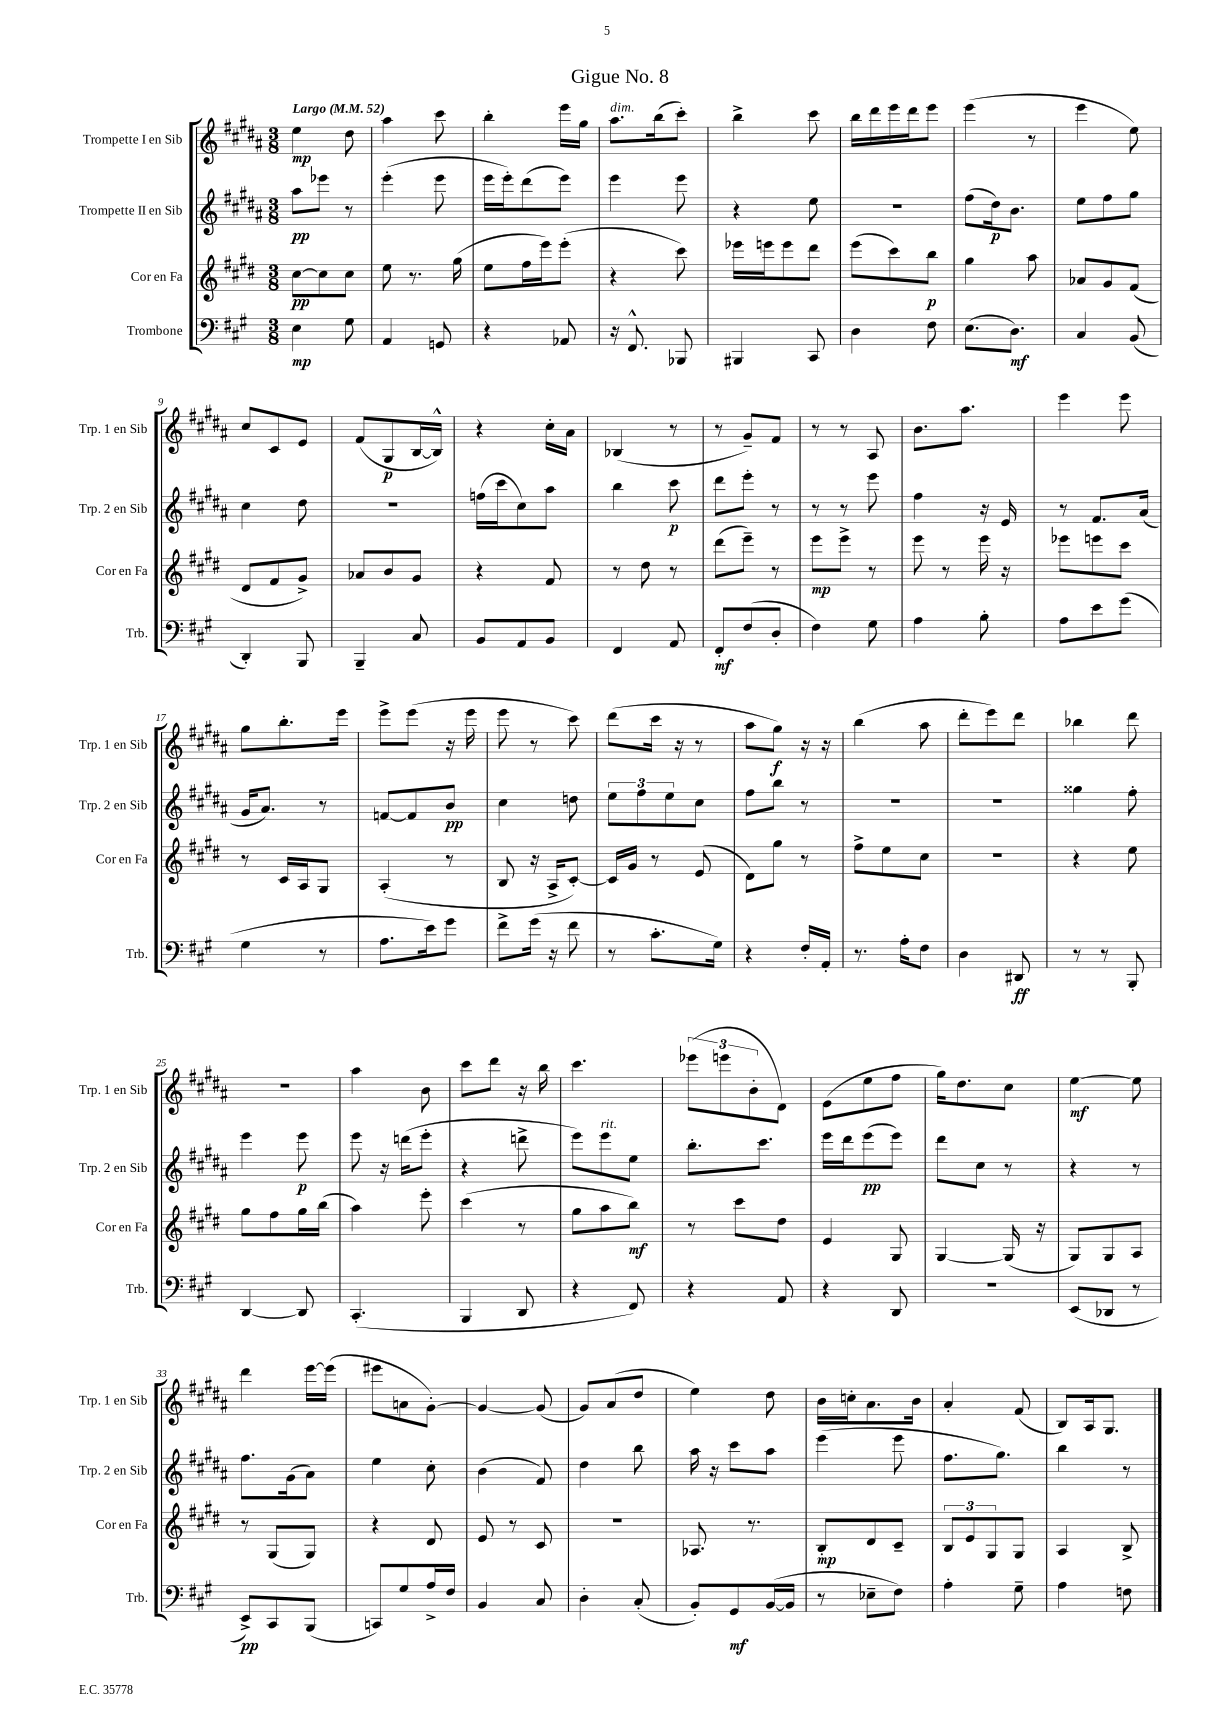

**kern	**kern	**kern	**kern
*staff4	*staff3	*staff2	*staff1
*clefF4	*clefG2	*clefG2	*clefG2
*k[f#c#g#]	*k[f#c#g#d#]	*k[f#c#g#d#a#]	*k[f#c#g#d#a#]
*M3/8	*M3/8	*M3/8	*M3/8
*MM52	*MM52	*MM52	*MM52
4E	[8cc#	8aa#	4ee
.	8cc#]	8eee-	.
8G#	8cc#	8r	8dd#
=	=	=	=
4AA	8ee	(4eee'	4aa#
.	8.r	.	.
8GG	.	8eee	8ccc#
.	(16gg#	.	.
=	=	=	=
4r	8ee	16eee	4bb'
.	.	16eee')	.
.	16ff#	(8ddd#	.
.	16eee)	.	.
8AA-	(8eee'	8eee)	16eee
.	.	.	16gg#
=	=	=	=
16r	4r	4eee	8.aa#
8.FF#^^	.	.	.
.	.	.	(16bb
8BBB-	8ccc#)	8eee	8ccc#')
=	=	=	=
4BBB#	16eee-	4r	4bb^
.	16eee	.	.
.	8eee	.	.
8CC#	8ddd#	8ee	8ccc#
=	=	=	=
4D	(8eee	4.r	16bb
.	.	.	16ddd#
.	8ccc#)	.	16eee
.	.	.	16ddd#
8F#	8bb	.	8eee
=	=	=	=
(8.E	4gg#	(8ff#	(4eee
.	.	16dd#)	.
8.D)	.	8.b	.
.	8aa	.	8r
=	=	=	=
4C#	8a-	8ee	4eee
.	8g#	8ff#	.
(8BB	(8f#	8gg#	8ee)
=	=	=	=
4DD')	8d#	4cc#	8cc#
.	8f#	.	8c#
8BBB	8g#^)	8dd#	8e
=	=	=	=
4BBB~	8a-	4.r	(8f#
.	8b	.	8G#
8C#	8g#	.	[16B
.	.	.	16B^^])
=	=	=	=
8BB	4r	(16ff	4r
.	.	16ccc#	.
8AA	.	8cc#)	.
8BB	8f#	8aa#	16cc#'
.	.	.	16a#
=	=	=	=
4FF#	8r	4bb	(4B-
.	8dd#	.	.
8AA	8r	8ccc#	8r
=	=	=	=
8FF#'	(8ddd#	8ddd#	8r
(8F#	8eee~)	8eee'	8g#~)
8D'	8r	8r	8f#
=	=	=	=
4F#)	8eee	8r	8r
.	8eee^	8r	8r
8G#	8r	8eee	8A#
=	=	=	=
4A	8eee	4ff#	8.b
.	8r	.	.
.	.	.	8.aa#
8B'	16eee	16r	.
.	16r	16e	.
=	=	=	=
8A	8eee-	8r	4eee
8e	8eee	8.f#	.
(8g#	8ccc#	.	8eee
.	.	(16a#	.
=	=	=	=
4G#	8r	16g#	8gg#
.	.	8.a#)	.
.	16c#	.	8.bb'
.	16A	.	.
8r	8G#	8r	.
.	.	.	16eee
=	=	=	=
8.A	(4A'	[8f	8eee^
.	.	8f]	(8eee
16e)	.	.	.
8g#	8r	8b	16r
.	.	.	16eee
=	=	=	=
8f#^	8B	4cc#	8eee
(16g#	16r	.	8r
16r	16A^	.	.
8f#	[8c#')	8dd	8ccc#)
=	=	=	=
8r	16c#]	12ee	(8ddd#
.	16g#	.	.
.	.	12ff#	.
8.c#'	8r	.	16ccc#
.	.	12ee	.
.	.	.	16r
.	(8e	8cc#	8r
16G#)	.	.	.
=	=	=	=
4r	8d#)	8ff#	8aa#
.	8gg#	8bb	8gg#)
16F#'	8r	8r	16r
16AA'	.	.	16r
=	=	=	=
8.r	8ff#^	4.r	(4bb
.	8ee	.	.
16A'	.	.	.
8F#	8cc#	.	8aa#
=	=	=	=
4D	4.r	4.r	8ddd#'
.	.	.	8eee)
8DD#	.	.	8ddd#
=	=	=	=
8r	4r	4gg##	4bb-
8r	.	.	.
8BBB'	8ee	8ff#'	8ddd#
=	=	=	=
[4DD	8gg#	4eee	4.r
.	8ff#	.	.
8DD]	16gg#	8eee	.
.	(16bb	.	.
=	=	=	=
(4.CC#'	4aa)	8eee	4aa#
.	.	16r	.
.	.	(16ddd	.
.	8eee'	8eee'	8b
=	=	=	=
4BBB	(4ccc#	4r	8ccc#
.	.	.	8ddd#
8DD	8r	8ddd^	16r
.	.	.	16bb
=	=	=	=
4r	8gg#	8eee)	4.ccc#
.	8aa	8eee	.
8FF#)	8bb)	8ee	.
=	=	=	=
4r	8r	8.bb'	(12eee-
.	.	.	12eee
.	8ccc#	.	.
.	.	.	12b'
.	.	8.ccc#	.
8AA	8dd#	.	8d#)
=	=	=	=
4r	4e	16eee	(8e
.	.	16ddd#	.
.	.	(8eee	8ee
8DD	8G#	8eee)	8ff#
=	=	=	=
4.r	[4G#	8ddd#	16gg#)
.	.	.	8.dd#
.	.	8cc#	.
.	(16G#]	8r	8cc#
.	16r	.	.
=	=	=	=
(8EE	8G#)	4r	[4ee
8DD-	8G#	.	.
8r	8A	8r	8ee]
=	=	=	=
8EE^)	8r	8.ff#	4ddd#
8CC#	(8G#	.	.
.	.	(16g#	.
(8BBB	8G#)	8a#)	[16eee
.	.	.	(16eee]
=	=	=	=
8CC)	4r	4ee	8eee#
8G#	.	.	8a
16A^	8d#	8cc#'	[8g#')
16F#	.	.	.
=	=	=	=
4BB	8e	(4b	4g#_
.	8r	.	.
8C#	8c#	8f#)	(8g#]
=	=	=	=
4D'	4.r	4dd#	8g#)
.	.	.	(8a#
(8C#'	.	8bb	8dd#
=	=	=	=
8BB')	8.A-	16aa#	4ee)
.	.	16r	.
8GG#	.	8ccc#	.
.	8.r	.	.
([16BB	.	8aa#	8dd#
16BB]	.	.	.
=	=	=	=
8r	8B'	(4eee	16b
.	.	.	16cc'
8E-~	8d#	.	8.a#
8F#)	8c#~	8eee	.
.	.	.	16b
=	=	=	=
4A'	12B	8.ff#	4a#'
.	12e	.	.
.	12G#	.	.
.	.	8.gg#)	.
8G#~	8G#	.	(8f#
=	=	=	=
4A	4A	4bb	8B)
.	.	.	16A#
.	.	.	8.G#
8F	8B^	8r	.
==	==	==	==
*-	*-	*-	*-
